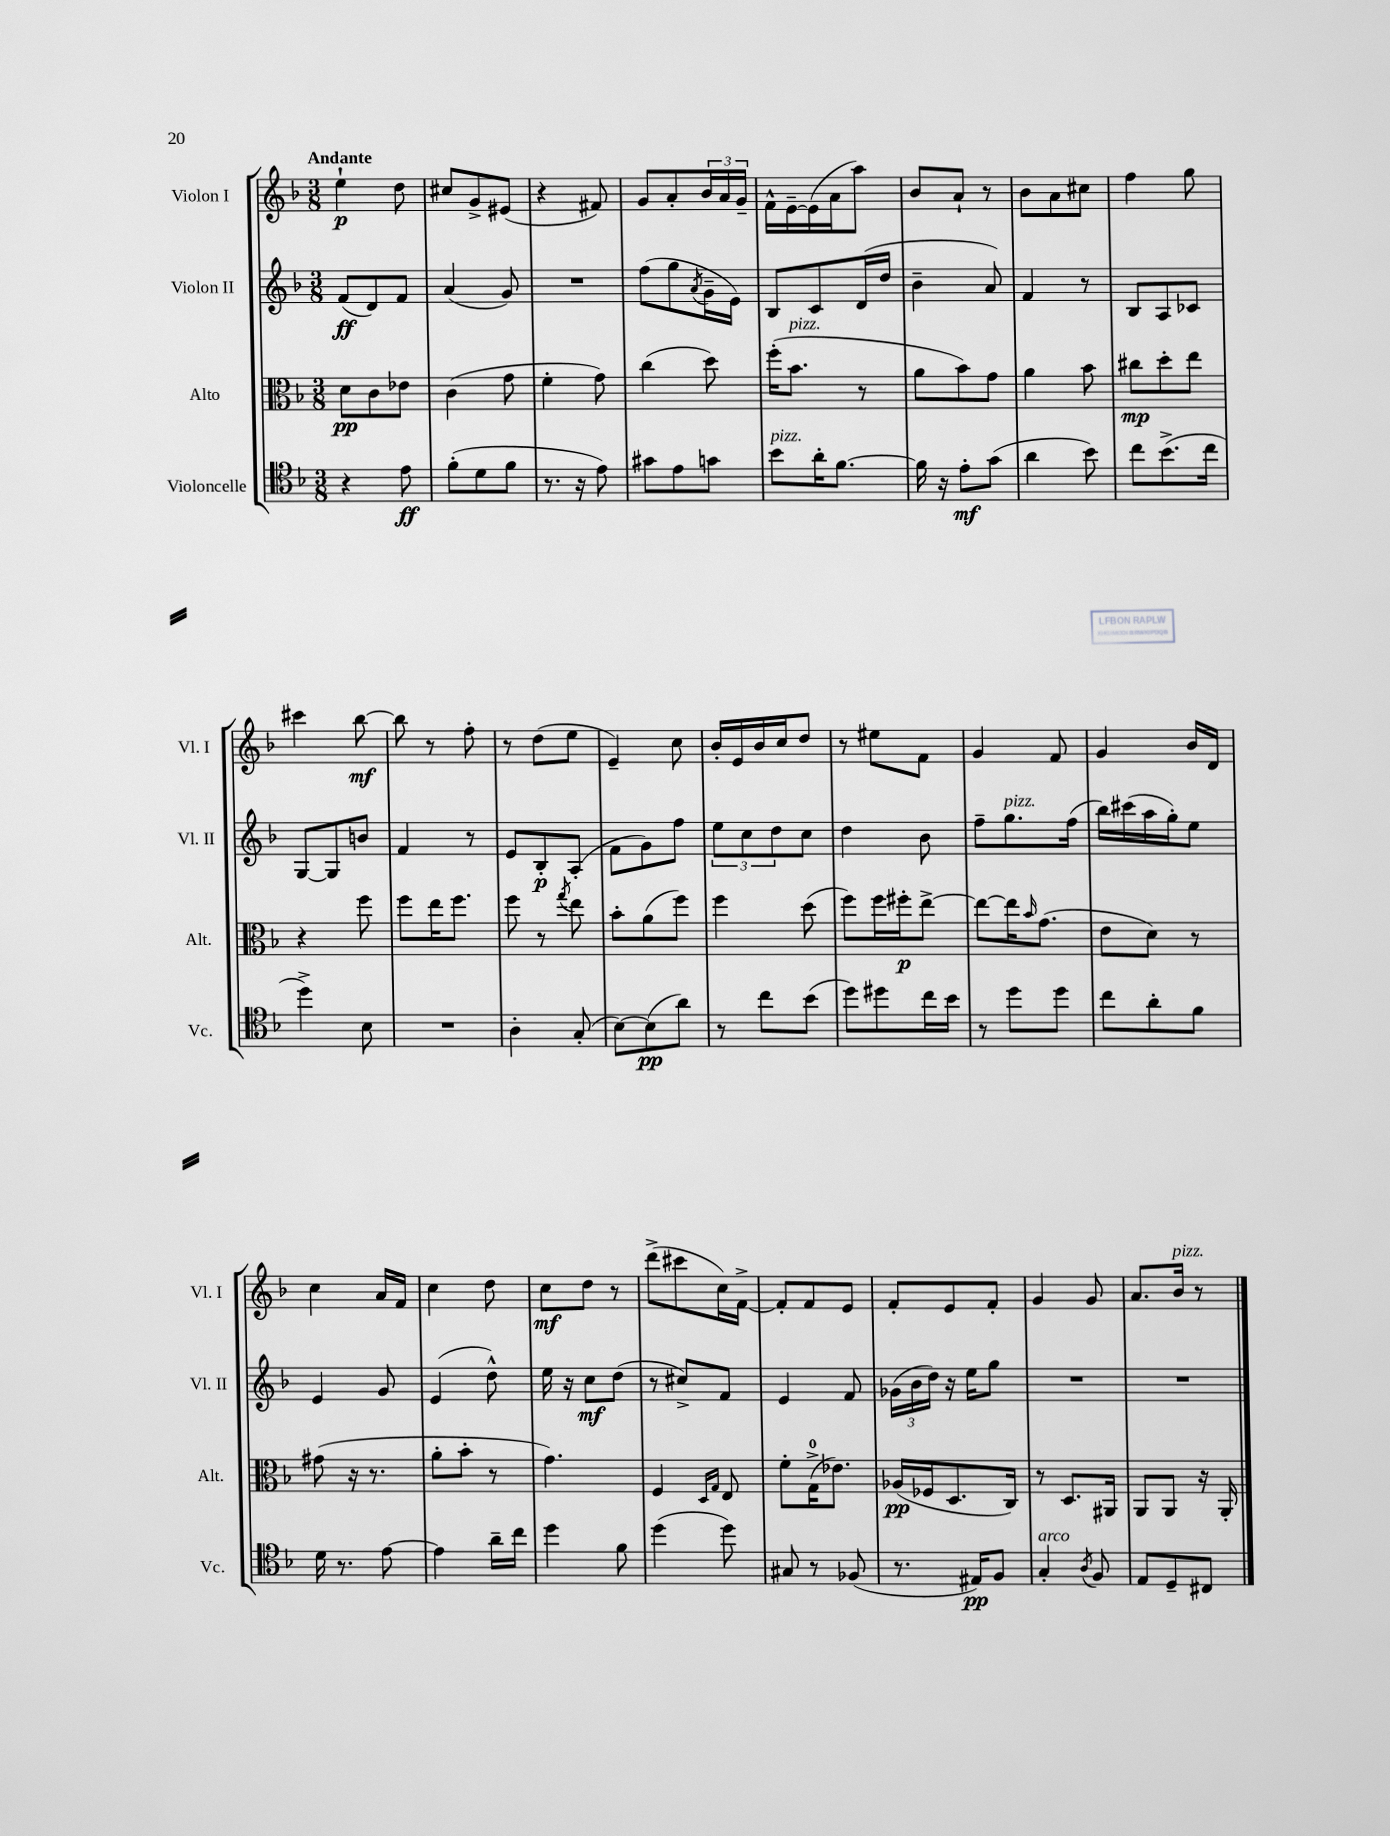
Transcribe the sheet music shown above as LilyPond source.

<<
\new StaffGroup <<
\new Staff = "s0" \with { instrumentName = "Violon I" shortInstrumentName = "Vl. I" } {
    \clef treble \key f \major \numericTimeSignature \time 3/8 \tempo "Andante"
    e''4-!\p d''8 |
    cis''8 g'8-> eis'8( |
    r4 fis'8) |
    g'8 a'8-. \tuplet 3/2 { bes'16 a'16 g'16-- } |
    f'16-^ e'16~-- e'16( a'16 a''8) |
    bes'8 a'8-! r8 |
    bes'8 a'8 cis''8 |
    f''4 g''8 |
    cis'''4 bes''8~\mf |
    bes''8 r8 f''8-. |
    r8 d''8( e''8 |
    e'4--) c''8 |
    bes'16-. e'16 bes'16 c''16 d''8 |
    r8 eis''8 f'8 |
    g'4 f'8 |
    g'4 bes'16 d'16 |
    c''4 a'16 f'16 |
    c''4 d''8 |
    c''8\mf d''8 r8 |
    d'''8->( cis'''8 c''16) f'16~-> |
    f'8-. f'8 e'8 |
    f'8-. e'8 f'8-. |
    g'4 g'8 |
    a'8. bes'16^\markup { \italic "pizz." } r8 \bar "|." |
}
\new Staff = "s1" \with { instrumentName = "Violon II" shortInstrumentName = "Vl. II" } {
    \clef treble \key f \major \numericTimeSignature \time 3/8
    f'8\ff( d'8) f'8 |
    a'4( g'8) |
    R4. |
    f''8( g''8 \acciaccatura { a'8 } g'16-- e'16) |
    bes8 c'8 d'16( d''16 |
    bes'4-- a'8) |
    f'4 r8 |
    bes8 a8 ces'8 |
    g8~ g8 b'8 |
    f'4 r8 |
    e'8 bes8-.\p a8-.( |
    f'8 g'8) f''8 |
    \tuplet 3/2 { e''8 c''8 d''8 } c''8 |
    d''4 bes'8 |
    f''8-- g''8.^\markup { \italic "pizz." } f''16( |
    bes''16) cis'''16( a''16 g''16-.) e''8 |
    e'4 g'8 |
    e'4( d''8-^) |
    e''16 r16 c''8\mf d''8( |
    r8 cis''8->) f'8 |
    e'4 f'8 |
    \tuplet 3/2 { ges'16( bes'16 d''16) } r16 e''16 g''8 |
    R4. |
    R4. \bar "|." |
}
\new Staff = "s2" \with { instrumentName = "Alto" shortInstrumentName = "Alt." } {
    \clef alto \key f \major \numericTimeSignature \time 3/8
    d'8\pp c'8 ees'8 |
    c'4( g'8 |
    f'4-. g'8) |
    c''4( d''8) |
    f''16-.( bes'8.^\markup { \italic "pizz." } r8 |
    a'8 bes'8) g'8 |
    a'4 bes'8 |
    cis''8\mp d''8-. e''8 |
    r4 f''8 |
    f''8 e''16 f''8. |
    f''8 r8 \acciaccatura { g''8 } e''8 |
    bes'8-. a'8( f''8) |
    f''4 d''8( |
    f''8) f''16 fis''16-.\p e''8~-> |
    e''8~ e''16 \grace { bes'16 } g'8.( |
    e'8 d'8) r8 |
    gis'8( r16 r8. |
    a'8-. bes'8-. r8 |
    g'4.) |
    f4 \grace { d16 g16 } e8 |
    f'8-. g16-0->( ees'8.) |
    aes16\pp( fes16 d8. c16) |
    r8 d8. ais,16 |
    a,8 a,8 r16 a,16-. \bar "|." |
}
\new Staff = "s3" \with { instrumentName = "Violoncelle" shortInstrumentName = "Vc." } {
    \clef tenor \key f \major \numericTimeSignature \time 3/8
    r4 e'8\ff |
    f'8-.( d'8 f'8 |
    r8. r16 e'8) |
    gis'8 e'8 g'8 |
    bes'8^\markup { \italic "pizz." } a'16-. f'8.~ |
    f'16 r16 e'8-.\mf g'8( |
    a'4 bes'8) |
    c''8 bes'8.->( c''16 |
    d''4->) bes8 |
    R4. |
    a4-. g8-.( |
    bes8~) bes8\pp( a'8) |
    r8 c''8 bes'8( |
    d''8) dis''8 c''16 bes'16 |
    r8 d''8 d''8 |
    c''8 a'8-. f'8 |
    d'16 r8. e'8~ |
    e'4 a'16-- c''16 |
    d''4 f'8 |
    d''4( d''8) |
    gis8 r8 fes8( |
    r8. eis16\pp) f8 |
    g4-.^\markup { \italic "arco" } \acciaccatura { a8 } f8 |
    e8 d8-- cis8 \bar "|." |
}
>>
>>
\layout { \context { \Score \remove "Bar_number_engraver" } }
